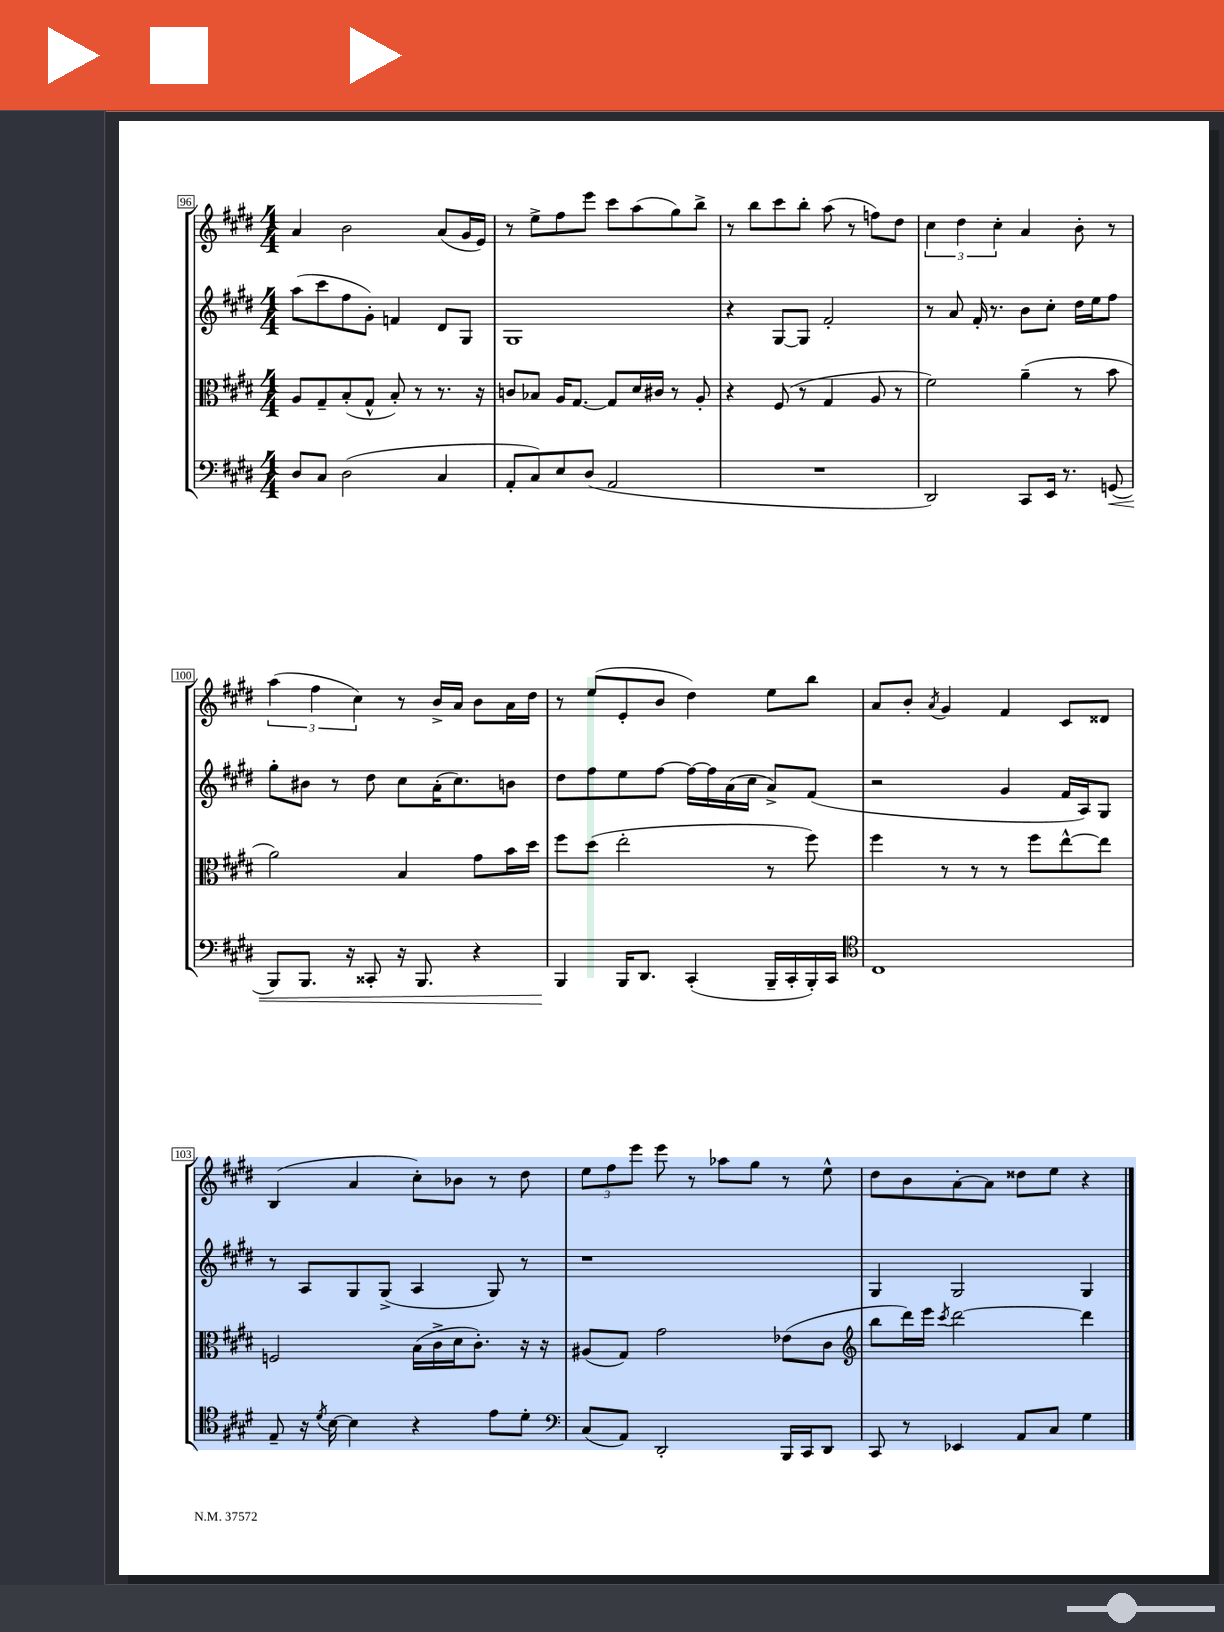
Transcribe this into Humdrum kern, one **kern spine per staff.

**kern	**dynam	**kern	**kern	**kern
*part4	*part4	*part3	*part2	*part1
*staff4	*staff4	*staff3	*staff2	*staff1
*clefF4	*	*clefC3	*clefG2	*clefG2
*k[f#c#g#d#]	*	*k[f#c#g#d#]	*k[f#c#g#d#]	*k[f#c#g#d#]
*M4/4	*	*M4/4	*M4/4	*M4/4
=96	=96	=96	=96	=96
8D#/L	.	8A/L	(8aa\L	4a/
8C#/J	.	8G#~/	8ccc#\	.
(2D#\	.	(8B'/	8ff#\	2b\
.	.	8G#^^/J	8g#'\J)	.
.	.	8B'/)	4fn/	.
.	.	8r	.	.
4C#/	.	8.r	8d#/L	(8a/L
.	.	.	8G#/J	16g#/L
.	.	16r	.	16e/JJ)
=97	=97	=97	=97	=97
8AA'/L	.	8cn/L	1G#	8r
8C#/)	.	8B-X/J	.	8ee^\L
8E/	.	16A/KL	.	8ff#\
.	.	[8.G#/J	.	.
(8D#/J	.	.	.	8eee\J
2AA/	.	8G#/L]	.	8ccc#\L
.	.	16d#/L	.	(8aa\
.	.	16c#X/JJ	.	.
.	.	8r	.	8gg#\)
.	.	8A'/	.	8bb^\J
=98	=98	=98	=98	=98
1r	.	4r	4r	8r
.	.	.	.	8bb\L
.	.	(8F#/	[8G#/L	8ccc#\
.	.	8r	8G#/J]	8bb'\J
.	.	4G#/	2f#'/	(8aa\
.	.	.	.	8r
.	.	8A/	.	8ffn\L)
.	.	8r	.	8dd#\J
=99	=99	=99	=99	=99
2DD#/)	.	2f#\)	8r	6cc#\
.	.	.	8a/	.
.	.	.	.	6dd#\
.	.	.	16f#'/	.
.	.	.	8.r	.
.	.	.	.	6cc#'\
8CC#/L	.	(4a~\	8b\L	4a/
16EE/Jk	.	.	8cc#'\J	.
8.r	.	.	.	.
.	.	8r	16dd#\LL	8b'\
.	.	.	16ee\J	.
!	!LO:HP:b	!	!	!
(8GGn/	<	8b\	8ff#\J	8r
!!LO:LB:g=z
=100	=100	=100	=100	=100
8BBB/L)	.	2a\)	8gg#'\L	(6aa\
8.BBB/J	.	.	8b#X\J	.
.	.	.	.	6ff#\
.	.	.	8r	.
16r	.	.	.	.
.	.	.	.	6cc#\)
8CC##X'/	.	.	8dd#\	.
16r	.	4B/	8cc#\L	8r
8.BBB/	.	.	.	.
.	.	.	(16a'\K	16b^/LL
.	.	.	8.cc#\)	16a/JJ
4r	.	8g#\L	.	8b\L
.	.	16b\L	8bn\J	16a\L
.	.	16dd#\JJ	.	16dd#\JJ
=101	=101	=101	=101	=101
4BBB/	.	8ff#\L	8dd#\L	8r
.	.	(8dd#\J	8ff#\	(8ee/L
16BBB/KL	[	2ee'\	8ee\	8e'/
8.DD#/J	.	.	.	.
.	.	.	[8ff#\J	8b/J
(4CC#'/	.	.	16ff#\LL_	4dd#\)
.	.	.	16ff#\]	.
.	.	.	(16a\	.
.	.	.	16cc#\JJ	.
16BBB~/LL	.	8r	8a^/L)	8ee\L
16CC#'/	.	.	.	.
16BBB'/)	.	8ff#\)	(8f#/J	8bb\J
16CC#/JJ	.	.	.	.
=102	=102	=102	=102	=102
*clefC4	*	*	*	*
1C#	.	4ff#\	2r	8a/L
.	.	.	.	8b'/J
.	.	.	.	8qa/
.	.	8r	.	4g#/
.	.	8r	.	.
.	.	8r	4g#/	4f#/
.	.	8ff#\L	.	.
.	.	[8ee^^\	16f#/LL	8c#/L
.	.	.	16A/J)	.
.	.	8ee\J]	8G#/J	8d##X/J
!!LO:LB:g=z
=103	=103	=103	=103	=103
8E~/	.	2Fn/	8r	(4B/
16r	.	.	8A/L	.
8qd#/	.	.	.	.
[16B\	.	.	.	.
4B\]	.	.	8G#/	4a/
.	.	.	(8G#^/J	.
4r	.	(16B\LL	4A/	8cc#'\L)
.	.	16c#^\	.	.
.	.	16d#\J	.	8b-X\J
.	.	8.c#'\J)	.	.
8e\L	.	.	8G#/)	8r
8d#'\J	.	16r	8r	8dd#\
.	.	16r	.	.
=104	=104	=104	=104	=104
*clefF4	*	*	*	*
(8C#/L	.	(8A#X/L	1r	12ee\L
.	.	.	.	12ff#\
8AA/J)	.	8G#/J)	.	.
.	.	.	.	12eee\J
2DD#'/	.	2g#\	.	8eee\
.	.	.	.	8r
.	.	.	.	8aa-X\L
.	.	.	.	8gg#\J
16BBB/LL	.	(8e-X\L	.	8r
16CC#/J	.	.	.	.
8DD#/J	.	8c#\J	.	8ee^^\
=105	=105	=105	=105	=105
*	*	*clefG2	*	*
8CC#/	.	8bb\L	4G#/	8dd#\L
8r	.	16ddd#\L)	.	8b\
.	.	16eee\JJ	.	.
.	.	8qccc#/	.	.
4EE-X/	.	[2ddd#\	2G#/	[8a'\
.	.	.	.	8a\J]
8AA/L	.	.	.	8dd##X\L
8C#/J	.	.	.	8ee\J
4G#\	.	4ddd#\]	4G#/	4r
==	==	==	==	==
*-	*-	*-	*-	*-
